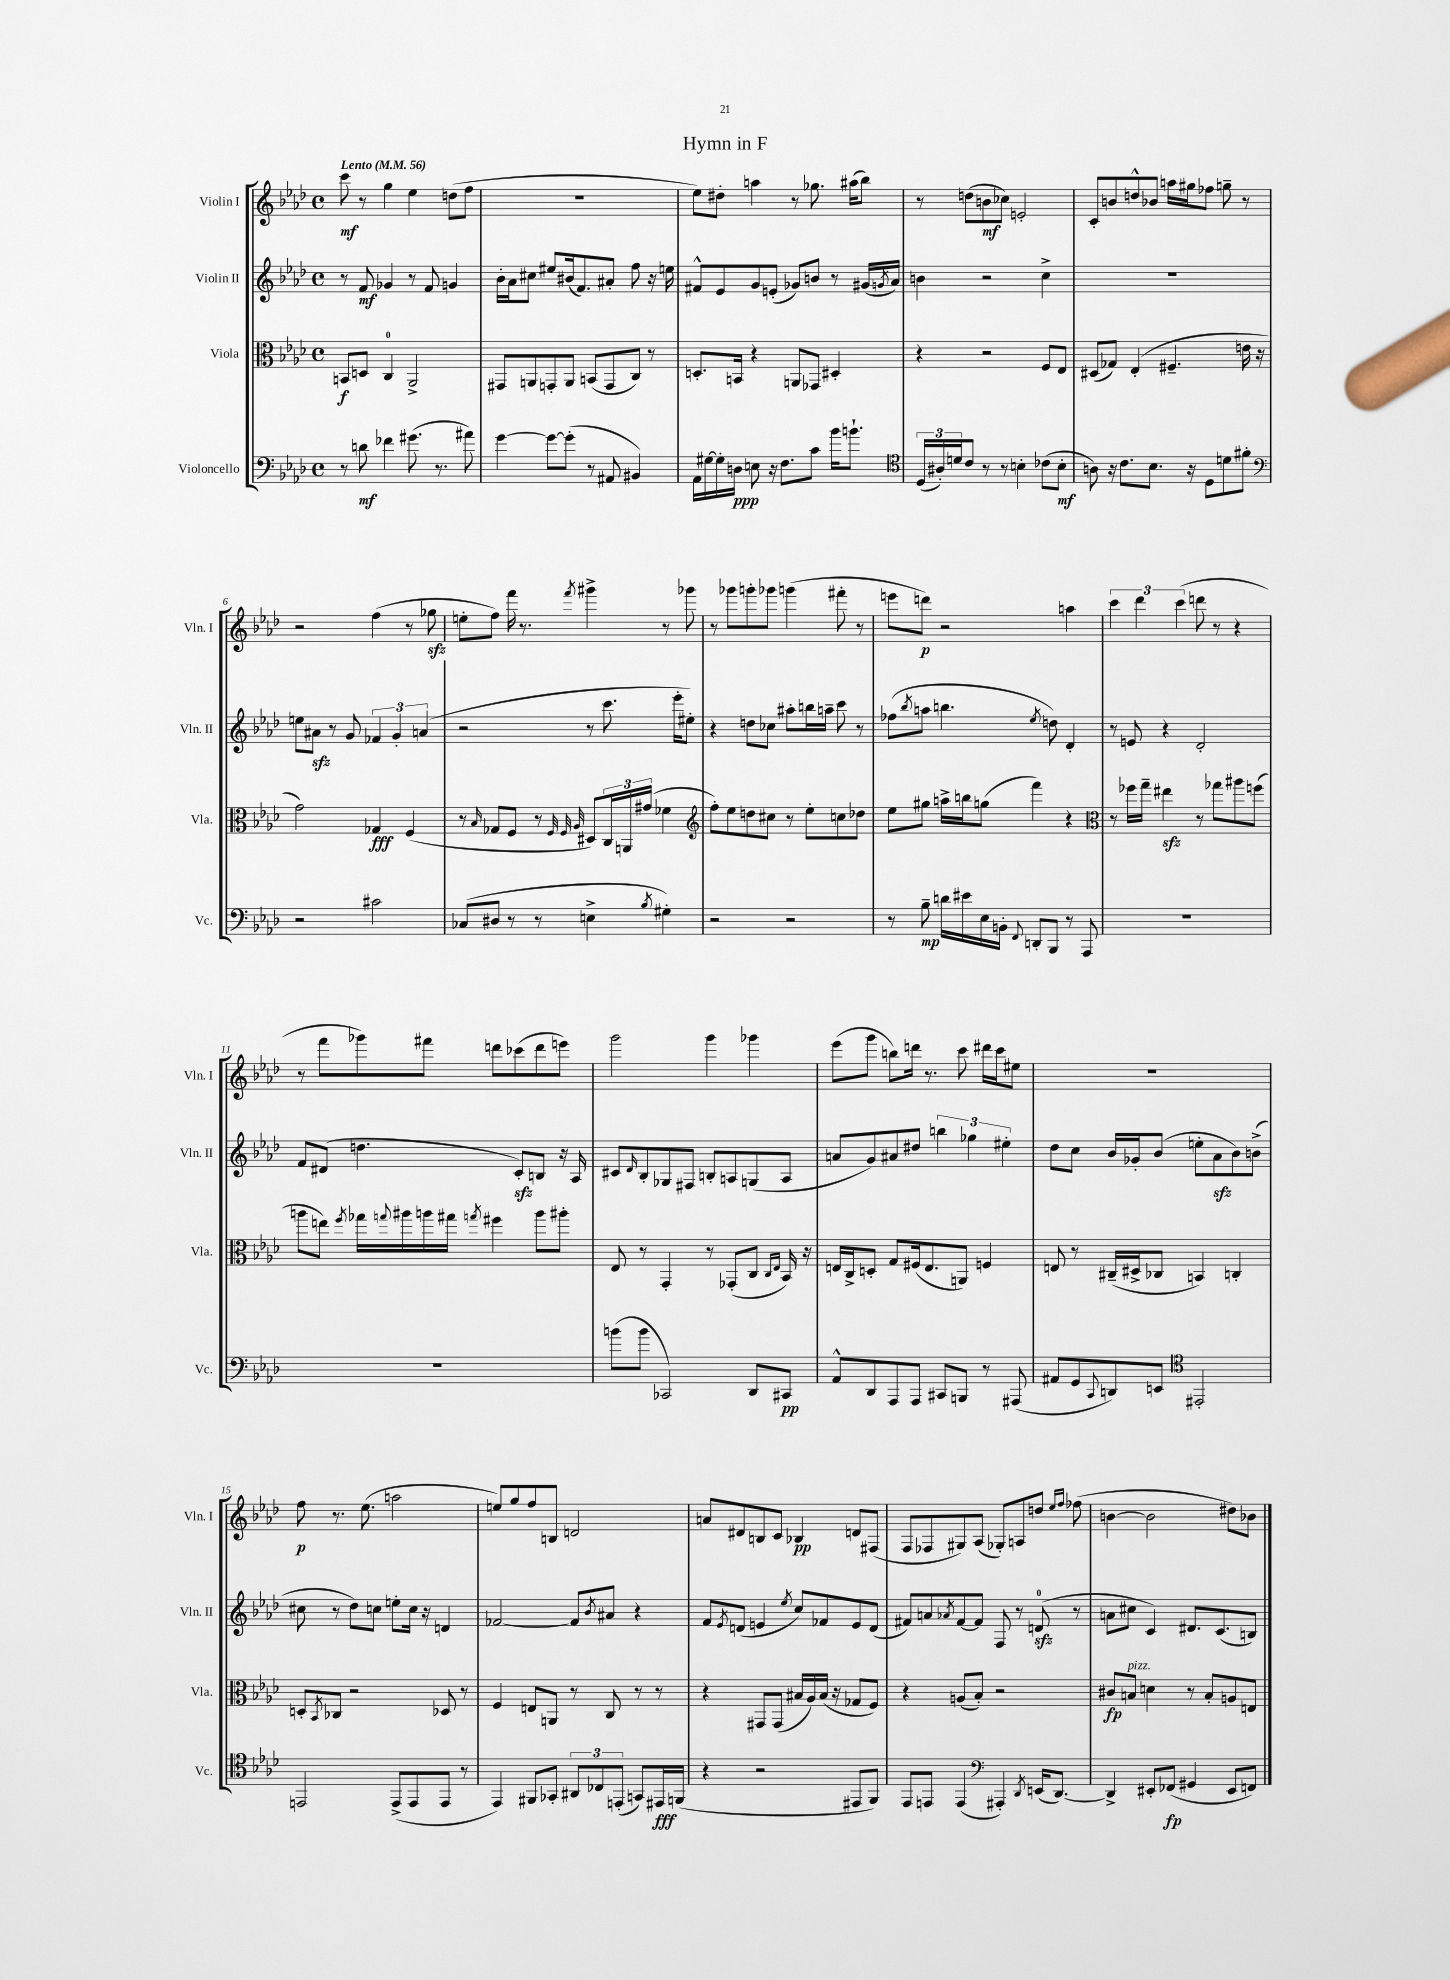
\header { title = "Hymn in F" }
<<
\new StaffGroup <<
\new Staff = "s0" \with { instrumentName = "Violin I" shortInstrumentName = "Vln. I" } {
    \clef treble \key aes \major \defaultTimeSignature \time 4/4 \tempo "Lento" 4 = 56
    c'''8\mf r8 g''4 ees''4 d''8( f''8 |
    R1 |
    ees''8) dis''8-. a''4 r8 ges''8. ais''16( bes''8) |
    r8 d''8( b'8\mf ces''8) e'2-. |
    c'8-. b'8 d''8-^ bes'8 a''16 gis''16 fes''8 g''8-- r8 |
    r2 f''4( r8 ges''8\sfz |
    e''8-. f''8) f'''16 r8. \acciaccatura { f'''8 } gis'''4-> r8 ges'''8 |
    r8 ges'''8 g'''8-. ges'''8 g'''4( fis'''8-. r8 |
    e'''8 d'''8\p) r2 a''4 |
    \tuplet 3/2 { c'''4 des'''4 c'''4( } d'''8 r8 r4 |
    r8 f'''8 ges'''8) fis'''8 d'''8 ces'''8( d'''8 e'''8) |
    g'''2 g'''4 ges'''4 |
    ees'''8( g'''8 b''8) d'''16 r8. c'''8 dis'''16 c'''16 eis''8 |
    R1 |
    f''8\p r8. ees''8.( a''2 |
    e''8) g''8 f''8 b8 d'2 |
    a'8 dis'8 b8 c'8 bes4\pp d'8 fis8( |
    f8 fes8 gis8) aes8( ges8-.) a8 d''8 \grace { ees''16 f''16 } fes''8( |
    b'4~ b'2 dis''8) bes'8 \bar "|." |
}
\new Staff = "s1" \with { instrumentName = "Violin II" shortInstrumentName = "Vln. II" } {
    \clef treble \key aes \major \defaultTimeSignature \time 4/4
    r8 f'8\mf ges'4 r8 f'8 g'4 |
    bes'16-. aes'16 cis''8 eis''8 bis'16( f'8.) ais'8-. f''8 r16 e''16 |
    fis'8-^ ees'8 g'8 e'8-.( ges'8) b'8 r8 gis'16( \acciaccatura { g'8 } aes'16) |
    b'4 r2 c''4-> |
    R1 |
    e''8 ais'8\sfz r8 g'8 \tuplet 3/2 { fes'4 g'4-. a'4( } |
    r2 r8 c'''8. ees'''16-. eis''8-.) |
    r4 d''8 ces''8 ais''8-. b''16 a''16-- c'''8 r8 |
    fes''8( \acciaccatura { bes''8 } a''8 b''4. \acciaccatura { ees''8 } d''8) des'4-. |
    r8 e'8 r4 des'2-. |
    f'8 dis'8( d''4. c'8-.\sfz) b8 r16 aes16 |
    cis'8 \grace { des'16 } bes8-. ges8 fis8 b8-. a8 g8( a8 |
    a'8 g'8) ais'8 dis''8 \tuplet 3/2 { b''4 ges''4 eis''4-. } |
    des''8 c''8 bes'16 ges'16-. bes'8( e''8-. aes'8\sfz bes'8) b'8->( |
    cis''8 r8 des''8) c''8 e''8-. c''16 r16 d'4 |
    fes'2~ fes'8 \acciaccatura { bes'8 } ais'8 r4 |
    f'8 \acciaccatura { ees'8 } d'8( e'4 \acciaccatura { ees''8 } c''8) fes'8 e'8 d'8( |
    fis'8) a'8 \acciaccatura { aes'8 } fis'8~ fis'8 f8 r8 d'8-0\sfz( r8 |
    a'8 cis''8 c'4) dis'8. c'8.( b8) \bar "|." |
}
\new Staff = "s2" \with { instrumentName = "Viola" shortInstrumentName = "Vla." } {
    \clef alto \key aes \major \defaultTimeSignature \time 4/4
    b,8\f d8 c4-0 aes,2-> |
    gis,8 a,8 g,8-. a,8 b,8( g,8 c8) r8 |
    d8.-. b,16 r4 a,8 ges,8 dis4-. |
    r4 r2 f8 ees8 |
    dis8( ges8) ees4-.( fis4.-- e'16 r16 |
    g'2) ges4\fff f4( |
    r8 \grace { bes16 } ges8 f8 r8 \grace { f32 f32 aes32 } dis8) \tuplet 3/2 { c16 a,16 gis'16( } fes'4 |
    \clef treble f''8-.) ees''8 d''8 cis''8 r8 ees''8-. c''8 des''8 |
    ees''8 gis''8 a''16-> b''16 g''8( f'''4) r4 |
    \clef alto r8 fes''16 g''16-- eis''4\sfz r8 ges''8 ais''8 f''8( |
    a''8 e''8) \acciaccatura { f''8 } ges''16 \appoggiatura { g''8 } ais''16 a''16 gis''16 \acciaccatura { g''8 } fis''4 a''8 ais''8-. |
    ees8 r8 g,4-. r8 ges,8-.( c8 \grace { c16 ees16 } bes,16) r16 |
    e16 c16-> d8-. g8 fis16( e8. a,8) f4 |
    e8 r8 cis16--( dis16-> ces8 b,4) c4-. |
    d8-. \acciaccatura { bes,8 } ces8 r2 des8 r8 |
    f4 e8 a,8 r8 c8 r8 r8 |
    r4 gis,8 gis,8( bis16 aes16) bis16( r16 ges8 f8) |
    r4 a8( bes8-.) r2 |
    cis'8\fp b8^\markup { \italic "pizz." } d'4 r8 b8-. a8 e8 \bar "|." |
}
\new Staff = "s3" \with { instrumentName = "Violoncello" shortInstrumentName = "Vc." } {
    \clef bass \key aes \major \defaultTimeSignature \time 4/4
    r8 d'8\mf fes'4 gis'8.( r8. ais'8) |
    g'4~ g'8~ g'8-.( r8 ais,8 bis,4) |
    aes,16 gis16~ gis16-. d16\ppp e8 r16 f8. c'8 bes'16 b'8.-! |
    \clef tenor \tuplet 3/2 { des16( ais16-.) d'16 } c'8 r8 r8 b4-. ces'8( b8-.\mf |
    a8) r16 c'8. bes8. r16 des8 d'8 fis'8-. |
    \clef bass r2 cis'2 |
    ces8( dis8 r8 r8 e4-> \acciaccatura { bes8 } gis4-.) |
    r2 r2 |
    r8 bes8--\mp d'16 eis'16 ees16 b,16-. \appoggiatura { f,8 } d,8-. bes,,8 r8 aes,,8 |
    R1 |
    R1 |
    b'8( b'8 ces,2) des,8 cis,8\pp |
    aes,8-^ des,8 aes,,8 aes,,8 cis,8 b,,8 r8 ais,,8( |
    ais,8 g,8 \appoggiatura { c,8 } d,8) e,8 \clef tenor eis,2-. |
    e,2 e,8->( e,8 e,8 r8 |
    ees,4) fis,8 ges,8-. \tuplet 3/2 { ais,8 ces8 e,8-.( } g,8) eis,16\fff f,16( |
    r4 r2 eis,8 f,8) |
    ees,8 e,8 e,4( \clef bass ais,,4-.) \acciaccatura { des,8 } e,16( des,8.~) |
    des,4-> eis,8-. fes,8\fp( gis,4 eis,8 f,8) \bar "|." |
}
>>
>>
